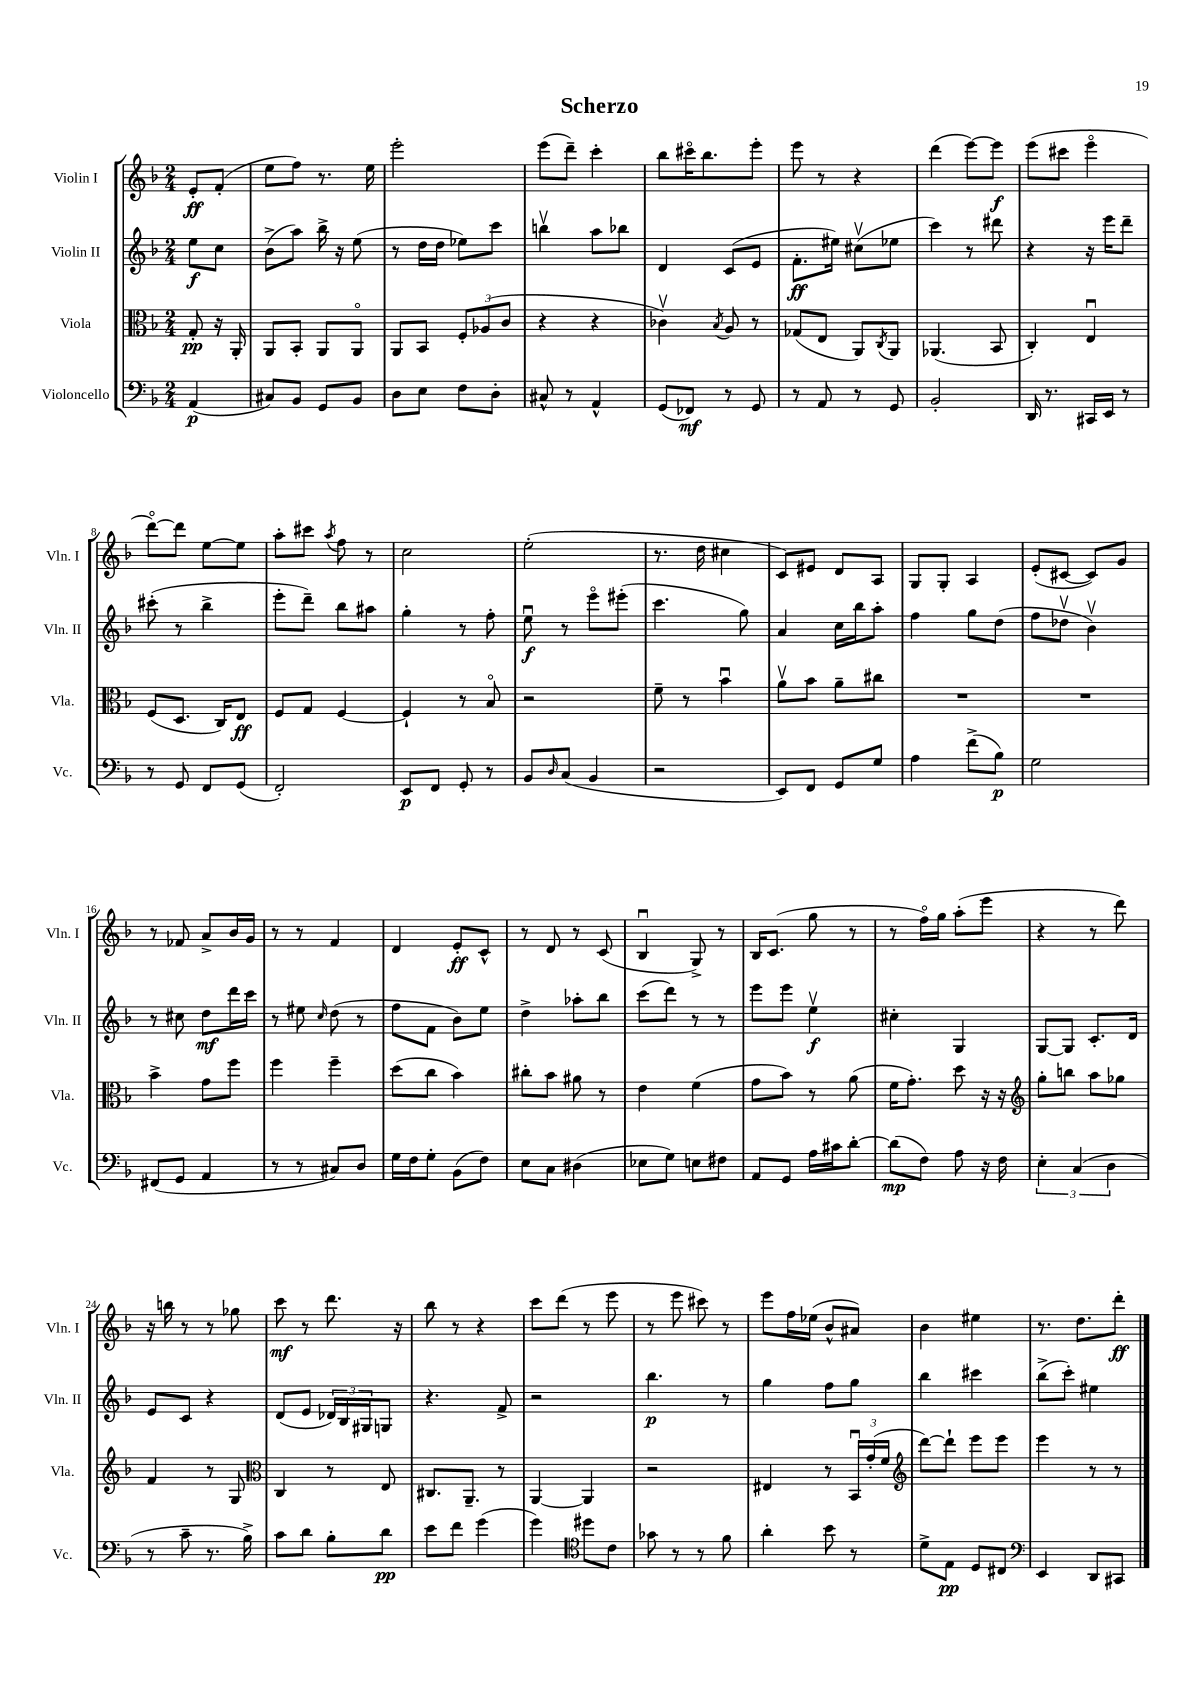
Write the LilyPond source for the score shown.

\header { title = "Scherzo" }
<<
\new StaffGroup <<
\new Staff = "s0" \with { instrumentName = "Violin I" shortInstrumentName = "Vln. I" } {
    \clef treble \key f \major \numericTimeSignature \time 2/4 \partial 4
    e'8-.\ff f'8-.( |
    e''8 f''8) r8. e''16 |
    e'''2-. |
    e'''8( d'''8--) c'''4-. |
    bes''8 cis'''16\flageolet bes''8. e'''8-. |
    e'''8 r8 r4 |
    d'''4( e'''8~) e'''8\f |
    e'''8( cis'''8 e'''4\flageolet |
    d'''8~\flageolet) d'''8 e''8~ e''8 |
    a''8-. cis'''8 \acciaccatura { a''8 } f''8 r8 |
    c''2 |
    e''2-.( |
    r8. d''16 cis''4 |
    c'8) eis'8 d'8 a8 |
    g8 g8-. a4 |
    e'8-.( cis'8~ cis'8) g'8 |
    r8 fes'8 a'8-> bes'16 g'16 |
    r8 r8 f'4 |
    d'4 e'8-.\ff c'8-^ |
    r8 d'8 r8 c'8( |
    bes4\downbow g8->) r8 |
    bes16 c'8.( g''8 r8 |
    r8 f''16\flageolet) g''16 a''8-.( e'''8 |
    r4 r8 d'''8) |
    r16 b''16 r8 r8 ges''8 |
    c'''8\mf r8 d'''8. r16 |
    bes''8 r8 r4 |
    c'''8 d'''8( r8 e'''8 |
    r8 e'''8 cis'''8) r8 |
    e'''8 f''16 ees''16( bes'8-^ ais'8) |
    bes'4 eis''4 |
    r8. d''8. d'''8-.\ff \bar "|." |
}
\new Staff = "s1" \with { instrumentName = "Violin II" shortInstrumentName = "Vln. II" } {
    \clef treble \key f \major \numericTimeSignature \time 2/4 \partial 4
    e''8\f c''8 |
    bes'8->( a''8) bes''16-> r16 e''8( |
    r8 d''16 d''16 ees''8) c'''8 |
    b''4\upbow a''8 bes''8 |
    d'4 c'8( e'8 |
    f'8.-.\ff eis''16) cis''8\upbow( ees''8 |
    c'''4) r8 dis'''8 |
    r4 r16 e'''16 d'''8-- |
    cis'''8-.( r8 bes''4-> |
    e'''8-. d'''8--) bes''8 ais''8 |
    g''4-. r8 f''8-. |
    e''8\downbow\f r8 e'''8\flageolet eis'''8-.( |
    c'''4. g''8) |
    a'4 c''16 bes''16 a''8-. |
    f''4 g''8 d''8( |
    f''8 des''8\upbow bes'4\upbow) |
    r8 cis''8 d''8\mf d'''16 c'''16 |
    r8 eis''8 \grace { c''16 } d''8( r8 |
    f''8 f'8 bes'8) e''8 |
    d''4-> aes''8-. bes''8 |
    c'''8( d'''8) r8 r8 |
    e'''8 e'''8 e''4\upbow\f |
    cis''4-. g4 |
    g8~ g8 c'8.-. d'16 |
    e'8 c'8 r4 |
    d'8( e'8 \tuplet 3/2 { des'16) bes16 gis16 } g8 |
    r4. f'8-> |
    r2 |
    bes''4.\p r8 |
    g''4 f''8 g''8 |
    bes''4 cis'''4 |
    bes''8->( c'''8-.) eis''4 \bar "|." |
}
\new Staff = "s2" \with { instrumentName = "Viola" shortInstrumentName = "Vla." } {
    \clef alto \key f \major \numericTimeSignature \time 2/4 \partial 4
    g8-.\pp r16 a,16-. |
    a,8 bes,8-. a,8 a,8\flageolet |
    a,8 bes,8 \tuplet 3/2 { f8-. aes8( c'8 } |
    r4 r4 |
    ces'4\upbow) \acciaccatura { bes8 } a8 r8 |
    ges8( e8 a,8) \acciaccatura { c8 } a,8 |
    aes,4.( bes,8 |
    c4-.) e4\downbow |
    f8( d8. c16) e8\ff |
    f8 g8 f4~ |
    f4-! r8 bes8\flageolet |
    r2 |
    f'8-- r8 bes'4\downbow |
    a'8\upbow bes'8 a'8-- cis''8 |
    R2 |
    R2 |
    bes'4-> g'8 f''8 |
    f''4 f''4-- |
    d''8( c''8 bes'4) |
    cis''8-. bes'8 ais'8 r8 |
    e'4 f'4( |
    g'8 bes'8) r8 a'8( |
    f'16 g'8.-.) d''8 r16 r16 |
    \clef treble g''8-. b''8 a''8 ges''8 |
    f'4 r8 g8 |
    \clef alto c4 r8 e8 |
    cis8. a,8.-- r8 |
    a,4~ a,4 |
    r2 |
    eis4 r8 \tuplet 3/2 { bes,16\downbow g'16-.( f'16 } |
    \clef treble d'''8~) d'''8-! e'''8 e'''8 |
    e'''4 r8 r8 \bar "|." |
}
\new Staff = "s3" \with { instrumentName = "Violoncello" shortInstrumentName = "Vc." } {
    \clef bass \key f \major \numericTimeSignature \time 2/4 \partial 4
    a,4\p( |
    cis8) bes,8 g,8 bes,8 |
    d8 e8 f8 d8-. |
    cis8-^ r8 a,4-^ |
    g,8( fes,8\mf) r8 g,8 |
    r8 a,8 r8 g,8 |
    bes,2-. |
    d,16 r8. cis,16 e,16 r8 |
    r8 g,8 f,8 g,8( |
    f,2-.) |
    e,8\p f,8 g,8-. r8 |
    bes,8 \grace { d16 } c8( bes,4 |
    r2 |
    e,8) f,8 g,8 g8 |
    a4 f'8->( bes8\p) |
    g2 |
    fis,8( g,8 a,4 |
    r8 r8 cis8) d8 |
    g16 f16 g8-. bes,8( f8) |
    e8 c8 dis4( |
    ees8 g8) e8 fis8 |
    a,8 g,8 a16 cis'16 d'8~-. |
    d'8\mp( f8) a8 r16 f16 |
    \tuplet 3/2 { e4-. c4( d4 } |
    r8 c'8-- r8. bes16->) |
    c'8 d'8 bes8-. d'8\pp |
    e'8 f'8 g'4( |
    g'4) \clef tenor dis''8 c'8 |
    ges'8 r8 r8 f'8 |
    a'4-. bes'8 r8 |
    d'8-> e8\pp d8 cis8 |
    \clef bass e,4 d,8 cis,8 \bar "|." |
}
>>
>>
